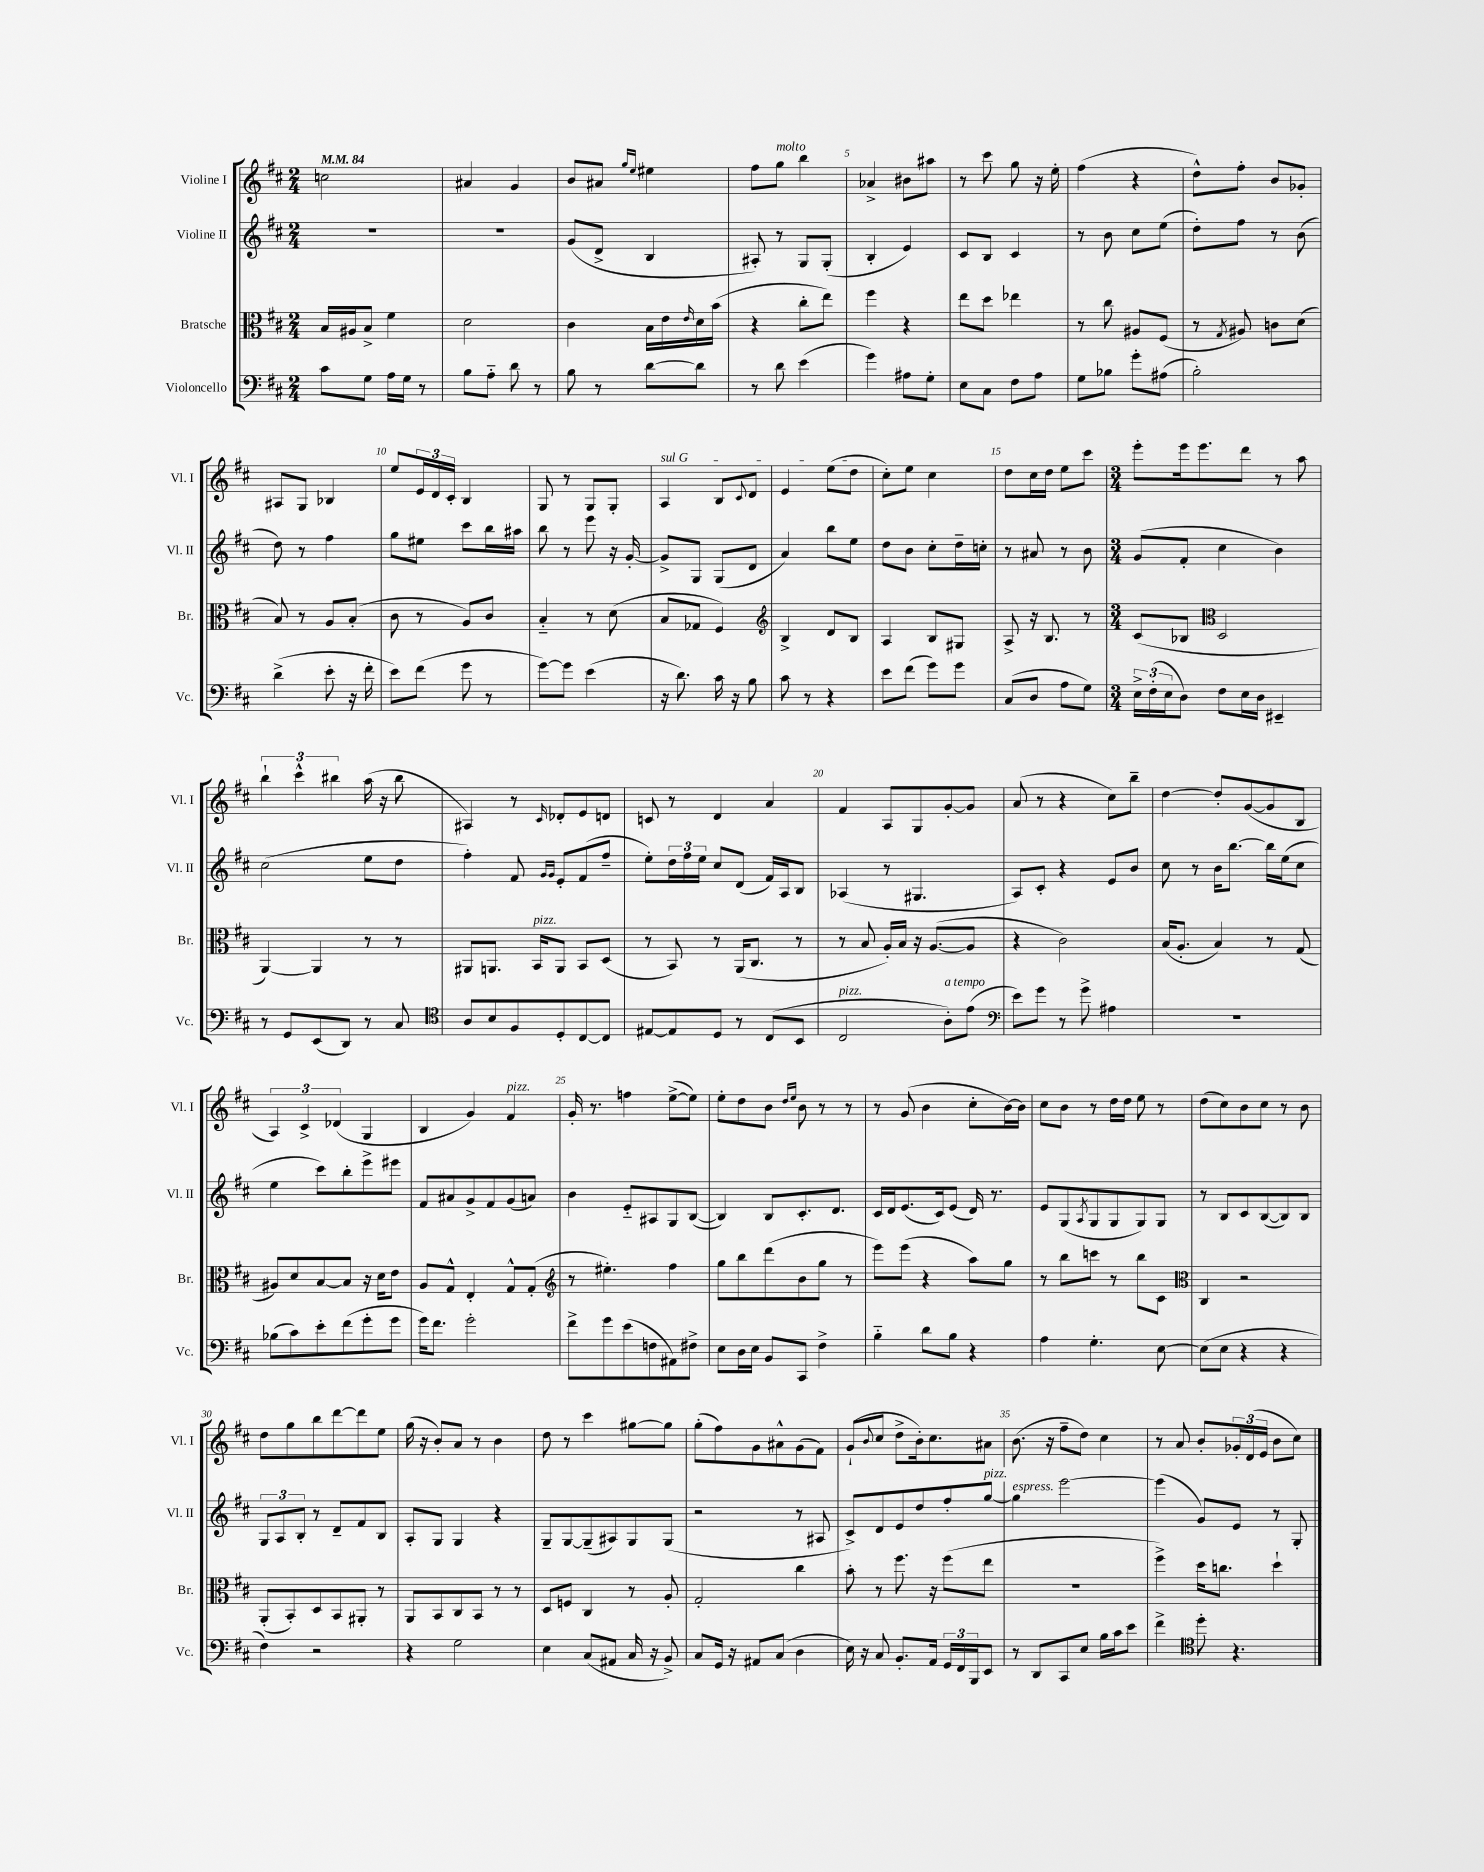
<<
\new StaffGroup <<
\new Staff = "s0" \with { instrumentName = "Violine I" shortInstrumentName = "Vl. I" } {
    \clef treble \key d \major \numericTimeSignature \time 2/4 \tempo 4 = 84
    c''2 |
    ais'4 g'4 |
    b'8 ais'8 \grace { g''16 e''16 } eis''4 |
    fis''8 g''8^\markup { \italic "molto" } b''4 |
    aes'4-> bis'8 ais''8 |
    r8 cis'''8 g''8 r16 e''16-. |
    fis''4( r4 |
    d''8-^) fis''8-. b'8 ges'8-. |
    ais8 g8 bes4 |
    e''8 \tuplet 3/2 { e'16 d'16 cis'16-. } b4 |
    g8 r8 g8 g8-. |
    \once \override TextSpanner.bound-details.left.text = \markup { \italic "sul G" } a4\startTextSpan b8 \appoggiatura { cis'8 } d'8 |
    e'4 e''8( d''8\stopTextSpan |
    cis''8-.) e''8 cis''4 |
    d''8 cis''16 d''16 e''8 cis'''8 |
    \numericTimeSignature \time 3/4 e'''8-. e'''16 e'''8. d'''8 r8 a''8 |
    \tuplet 3/2 { b''4-! cis'''4-^ bis''4 } a''16( r16 bis''8 |
    ais4) r8 \grace { cis'16 } des'8-. e'8 d'8 |
    c'8 r8 d'4 a'4 |
    fis'4 a8 g8 g'8~-. g'8 |
    a'8( r8 r4 cis''8) b''8-- |
    d''4~ d''8-. g'8~( g'8 b8 |
    \tuplet 3/2 { a4) cis'4-> des'4( } g4 |
    b4 g'4) fis'4^\markup { \italic "pizz." } |
    g'16-. r8. f''4 e''8~->( e''8) |
    e''8-. d''8 b'8 \grace { d''16 e''16 } b'8 r8 r8 |
    r8 g'8( b'4 cis''8-. b'16~) b'16 |
    cis''8 b'8 r8 d''16 d''16 e''8 r8 |
    d''8( cis''8) b'8 cis''8 r8 b'8 |
    d''8 g''8 b''8 d'''8~ d'''8 e''8 |
    g''16( r16 b'8-.) a'8 r8 b'4 |
    d''8 r8 cis'''4 gis''8~ gis''8 |
    g''8-.( fis''8) g'8 ais'8-^ g'8( fis'8) |
    g'8-!( \appoggiatura { b'8 } cis''8 d''8-> b'16-.) cis''8. ais'8 |
    b'8.( r16 fis''8-- d''8) cis''4 |
    r8 a'8 b'8-. \tuplet 3/2 { ges'16-. d'16( e'16 } b'8 cis''8) \bar "|." |
}
\new Staff = "s1" \with { instrumentName = "Violine II" shortInstrumentName = "Vl. II" } {
    \clef treble \key d \major \numericTimeSignature \time 2/4
    r2 |
    R2 |
    g'8( d'8-> b4 |
    ais8-.) r8 g8 g8-.( |
    b4-. e'4) |
    cis'8 b8 cis'4 |
    r8 b'8 cis''8 e''8( |
    d''8-.) fis''8 r8 b'8( |
    d''8) r8 fis''4 |
    g''8 eis''8 cis'''8 b''16 ais''16 |
    b''8 r8 e'''8 r16 g'16~-. |
    g'8-> g8 g8( d'8 |
    a'4) b''8 e''8 |
    d''8 b'8 cis''8-. d''16-- c''16-. |
    r8 ais'8 r8 b'8 |
    \numericTimeSignature \time 3/4 g'8( fis'8-. cis''4 b'4) |
    cis''2( e''8 d''8 |
    fis''4-.) fis'8 \grace { g'16 g'16 } e'8-. fis'8( fis''8-- |
    e''8-.) \tuplet 3/2 { d''16 fis''16 e''16 } cis''8 d'8( fis'16) a16 b8 |
    aes4( r8 gis4. |
    a8) cis'8-. r4 e'8 b'8 |
    cis''8 r8 b'16 b''8.~ b''16 e''16( cis''8 |
    e''4 cis'''8) b''8-. e'''8-> eis'''8 |
    fis'8 ais'8 g'8-> fis'8 g'8( a'8) |
    b'4 e'8-_ ais8 g8 b8~( |
    b4) b8 cis'8.-. d'8. |
    cis'16 d'16 e'8.( cis'16) e'8( d'16) r8. |
    e'8 g8( \acciaccatura { a8 } g8 g8 g8) g8 |
    r8 b8 cis'8 b8~( b8) b8 |
    \tuplet 3/2 { g8 a8 b8-. } r8 d'8-- fis'8 b8 |
    a8-. g8 g4 r4 |
    g8-- g8~ g8--( ais8) g8 g8( |
    r2 r8 ais8 |
    cis'8->) d'8 e'8 d''8 fis''8-. g''8~^\markup { \italic "pizz." } |
    g''4^\markup { \italic "espress." } e'''2~ |
    e'''4( g'8) e'8 r8 g8-. \bar "|." |
}
\new Staff = "s2" \with { instrumentName = "Bratsche" shortInstrumentName = "Br." } {
    \clef alto \key d \major \numericTimeSignature \time 2/4
    b16 ais16 b8-> fis'4 |
    d'2 |
    cis'4 b16 e'16 \grace { e'16 } d'16 b'16( |
    r4 cis''8-. e''8) |
    fis''4 r4 |
    e''8 d''8 ees''4 |
    r8 cis''8 ais8 fis8( |
    r8 \acciaccatura { g8 } ais8) c'8 d'8( |
    b8) r8 a8 b8-.( |
    cis'8 r8 a8) cis'8 |
    b4-_ r8 d'8( |
    b8 ges8 fis4) |
    \clef treble b4-> d'8 b8 |
    a4 b8 gis8 |
    a8-> r16 b8. r8 |
    \numericTimeSignature \time 3/4 cis'8( bes8 \clef alto d2 |
    a,4~) a,4 r8 r8 |
    ais,8 a,8. b,16^\markup { \italic "pizz." } a,8 b,8 d8( |
    r8 b,8) r8 a,16( cis8. r8 |
    r8 b8 a16-.) b16 r16 a8.~( a8 |
    r4 cis'2) |
    b16( a8.-. b4) r8 g8( |
    ais8) d'8 b8~ b8 r16 d'16 e'8 |
    a8 g8-^ e4-. g8-^ g8-.( |
    \clef treble r8 eis''4.-.) fis''4 |
    g''8 b''8 d'''8( b'8 g''8 r8 |
    e'''8) e'''8( r4 a''8) g''8 |
    r8 b''8 c'''8 r8 b''8 cis'8 |
    \clef alto cis4 r2 |
    a,8-.( b,8-.) d8 b,8 ais,8-. r8 |
    a,8 b,8 cis8 b,8 r8 r8 |
    d8 f8 cis4 r8 a8-. |
    g2-. cis''4 |
    b'8-. r8 fis''8. r16 fis''8( e''8 |
    R2. |
    fis''4->) d''16 c''8. d''4-! \bar "|." |
}
\new Staff = "s3" \with { instrumentName = "Violoncello" shortInstrumentName = "Vc." } {
    \clef bass \key d \major \numericTimeSignature \time 2/4
    cis'8 g8 a16 g16 r8 |
    b8 a8-_ d'8 r8 |
    b8 r8 d'8~ d'8 |
    r8 d'8 e'4( |
    g'4) ais8 g8-. |
    e8 cis8 fis8 a8 |
    g8 bes8 g'8-. ais8( |
    b2-.) |
    d'4->( e'8-. r16 fis'16-. |
    e'8) fis'8( g'8 r8 |
    g'8~) g'8 e'4( |
    r16 d'8.) cis'16 r16 b8 |
    cis'8 r8 r4 |
    e'8 fis'8( g'8) g'8 |
    cis8( d8 a8 g8) |
    \numericTimeSignature \time 3/4 \tuplet 3/2 { e16-> fis16-.( e16 } d8) fis8 e16 d16 eis,4-- |
    r8 g,8 e,8( d,8) r8 cis8 |
    \clef tenor a8 b8 fis8 d8-. cis8~ cis8 |
    eis8~ eis8 d8 r8 cis8( b,8 |
    cis2^\markup { \italic "pizz." } a8-.^\markup { \italic "a tempo" }) e'8( |
    \clef bass e'8) g'8 r8 g'8-> ais4 |
    R2. |
    bes8( cis'8) e'8-. fis'8( g'8-. g'8 |
    g'16) fis'8. g'2-. |
    fis'8-> g'8 e'8( f8 ais,8) fis8-> |
    e8 d16 e16 b,8 cis,8 fis4-> |
    b4-_ d'8 b8 r4 |
    a4 g4.-. e8~ |
    e8( e8 r4 r4 |
    fis4) r2 |
    r4 g2 |
    e4 cis8( ais,8 cis16 r16 b,8->) |
    cis8 g,16 r16 ais,8 cis8( d4 |
    e16) r16 cis8 b,8.-. a,16 \tuplet 3/2 { g,16 fis,16 b,,16 } e,8 |
    r8 d,8 cis,8 e8 b16 cis'16 e'8 |
    fis'4-> \clef tenor d''8-. r4. \bar "|." |
}
>>
>>
\layout { \context { \Score \override BarNumber.break-visibility = ##(#f #t #t) barNumberVisibility = #(every-nth-bar-number-visible 5) } }
